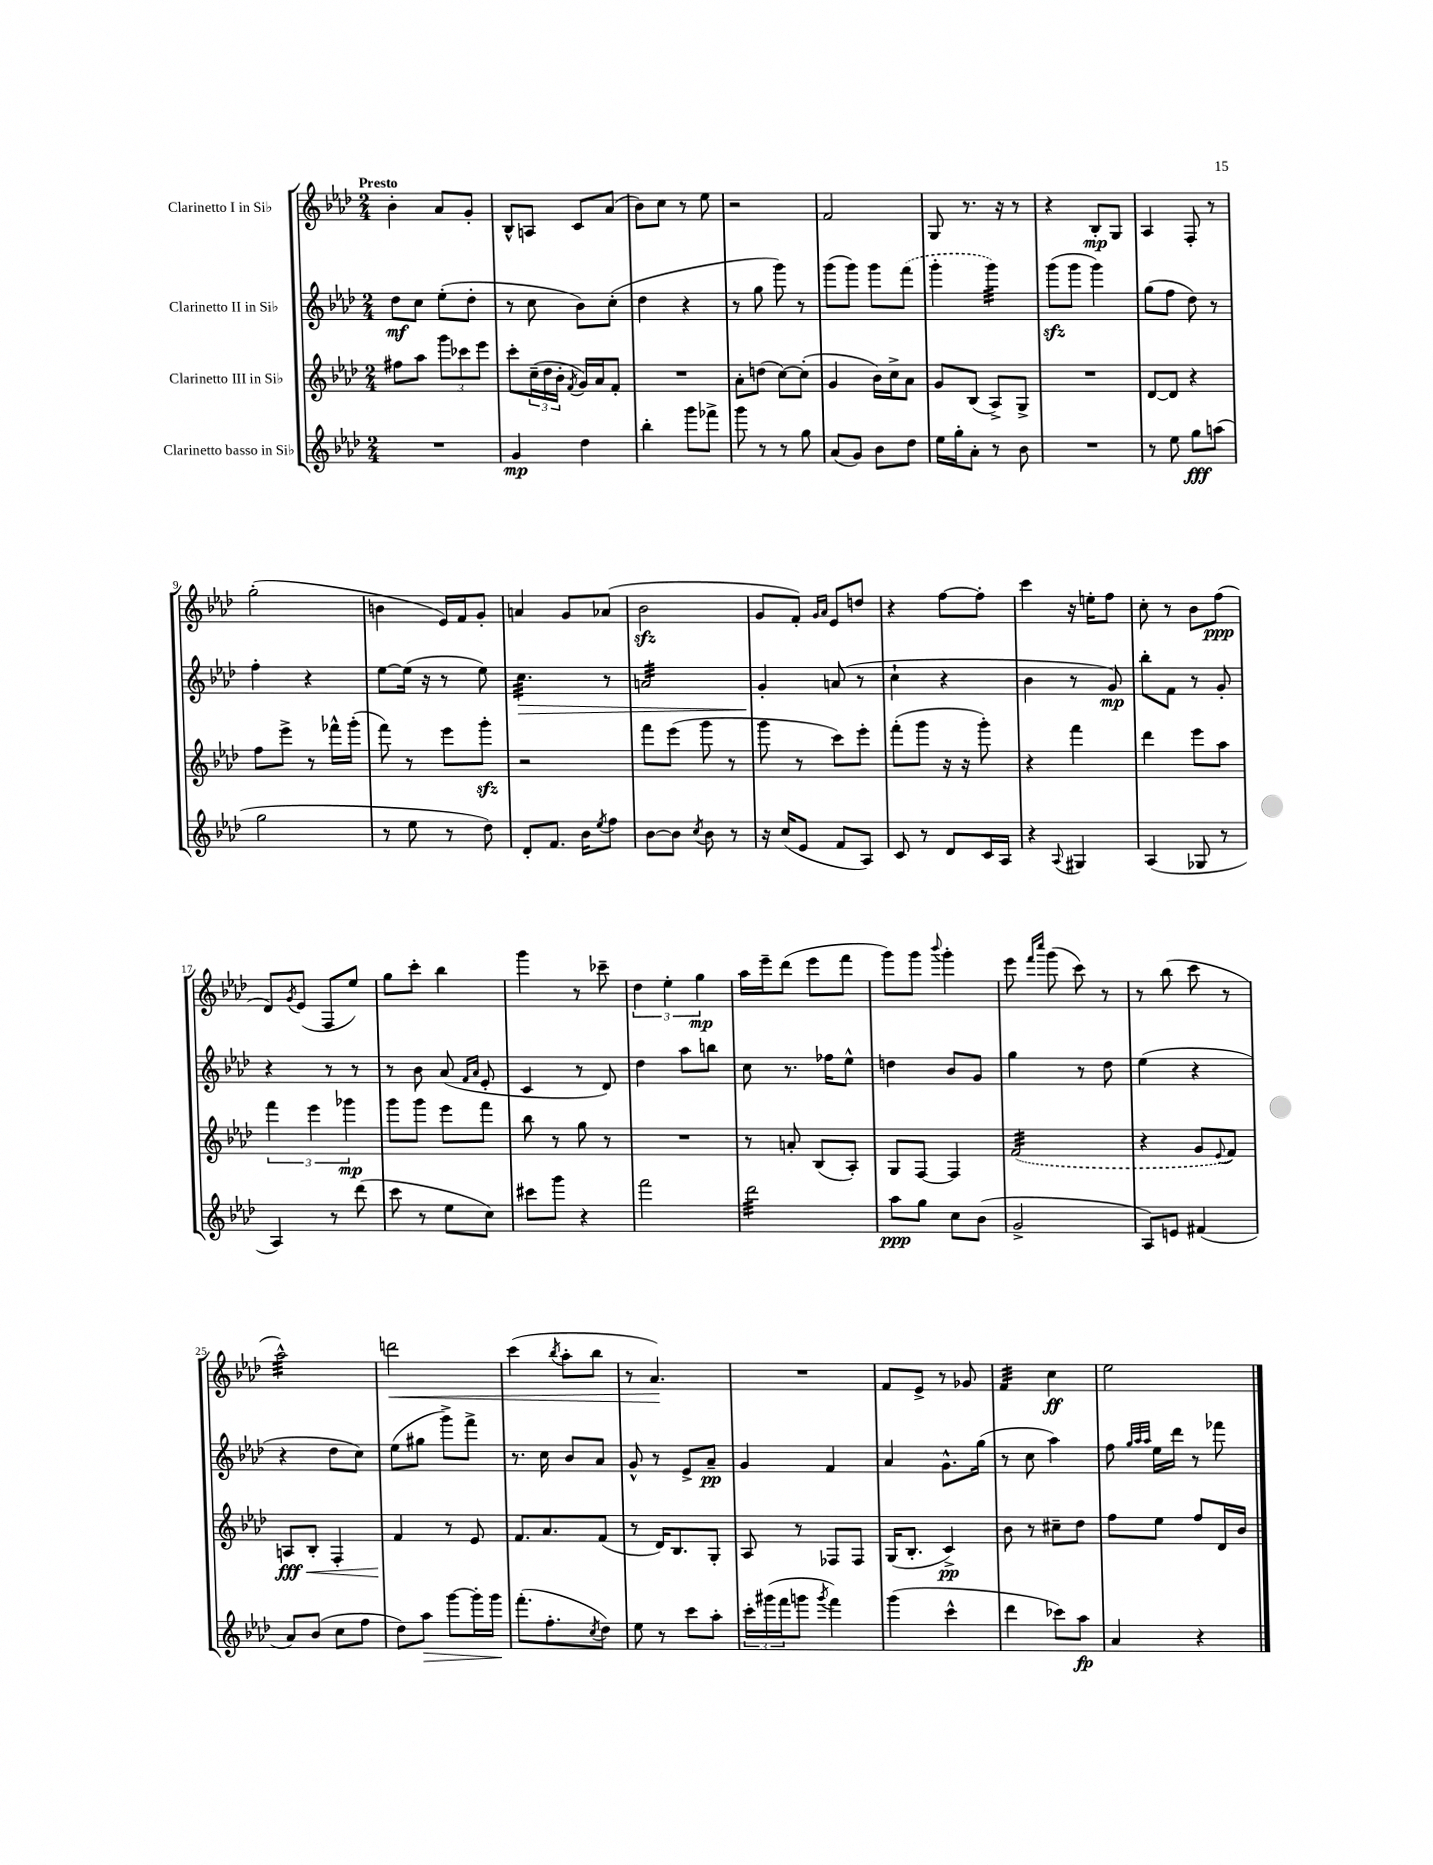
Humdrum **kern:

**kern	**kern	**kern	**kern
*staff4	*staff3	*staff2	*staff1
*clefG2	*clefG2	*clefG2	*clefG2
*k[b-e-a-d-]	*k[b-e-a-d-]	*k[b-e-a-d-]	*k[b-e-a-d-]
*M2/4	*M2/4	*M2/4	*M2/4
2r	8ff#	8dd-	4b-'
.	8aa-	8cc	.
.	12ggg	(8ee-'	8a-
.	12ccc-	.	.
.	.	8dd-'	8g'
.	12eee-	.	.
=	=	=	=
4g	8ccc'	8r	8B-^^
.	(24cc~	8cc	8A
.	24dd-	.	.
.	24b-'	.	.
.	8qf	.	.
4dd-	16g)	8b-)	8c
.	16a-	.	.
.	8f'	(8cc'	(8a-
=	=	=	=
4bb-'	2r	4dd-	8b-)
.	.	.	8cc
8ggg	.	4r	8r
8fff-^	.	.	8ee-
=	=	=	=
8ggg	8a-'	8r	2r
8r	(8dd	8gg	.
8r	[8cc)	8ggg)	.
8gg	(8cc']	8r	.
=	=	=	=
(8a-	4g	(8ggg	2f
8g)	.	8ggg)	.
8b-	16b-)	8ggg	.
.	16cc^	.	.
8dd-	8a-	(8fff	.
=	=	=	=
16ee-	8g	4ggg'	8G
16gg'	.	.	.
8a-'	(8B-	.	8.r
8r	8A-^)	4ggg)	.
.	.	.	16r
8b-	8G^	.	8r
=	=	=	=
2r	2r	(8ggg	4r
.	.	8ggg	.
.	.	4ggg)	8B-'
.	.	.	8G
=	=	=	=
8r	[8d-	(8gg	4A-
8ee-	8d-]	8ff	.
8gg	4r	8dd-)	8F'
(8aa	.	8r	8r
=	=	=	=
2gg	8ff	4ff'	(2gg'
.	8eee-^	.	.
.	8r	4r	.
.	16fff-^^	.	.
.	(16ggg'	.	.
=	=	=	=
8r	8fff)	[8ee-	4b
8ee-	8r	(16ee-]	.
.	.	16r	.
8r	8eee-	8r	16e-)
.	.	.	16f
8dd-)	8ggg'	8ee-)	8g'
=	=	=	=
8d-'	2r	4.cc	4a
8.f	.	.	.
.	.	.	8g
16b-	.	.	.
8qee-	.	.	.
8ff	.	8r	(8a-
=	=	=	=
[8b-	8fff	2a	2b-
8b-]	(8eee-	.	.
8qcc	.	.	.
8b-	8ggg	.	.
8r	8r	.	.
=	=	=	=
16r	8ggg	4g'	8g
(16cc	.	.	.
8e-	8r	.	8f')
.	.	.	16qqg
.	.	.	16qqa-
8f	8ccc)	(8a	8e-
8A-)	8eee-'	8r	8dd
=	=	=	=
8c	(8fff'	4cc`	4r
8r	8ggg	.	.
8d-	16r	4r	[8ff
.	16r	.	.
16c	8ggg')	.	8ff']
16A-	.	.	.
=	=	=	=
4r	4r	4b-	4ccc
8qqA-	.	.	.
4G#	4fff	8r	16r
.	.	.	16ee'
.	.	8g)	8ff
=	=	=	=
(4A-	4ddd-	8bb-'	8cc'
.	.	8f	8r
8G-	8eee-	8r	8b-
8r	8aa-	8g'	(8ff
=	=	=	=
4A-)	6fff	4r	8d-)
.	.	.	8qg
.	.	.	(8e-
.	6eee-	.	.
8r	.	8r	8F
.	6ggg-	.	.
(8ddd-	.	8r	8ee-)
=	=	=	=
8ccc	8ggg	8r	8gg
8r	8ggg	8b-	8ccc'
8ee-	8eee-	(8a-	4bb-
.	.	16qqf	.
.	.	16qqa-	.
8cc)	8fff	8e-'	.
=	=	=	=
8ccc#	8bb-	4c	4ggg
8ggg	8r	.	.
4r	8gg	8r	8r
.	8r	8d-)	8ccc-~
=	=	=	=
2fff	2r	4dd-	6dd-
.	.	.	6ee-'
.	.	8aa-	.
.	.	.	6gg
.	.	8bb	.
=	=	=	=
2ddd-	8r	8cc	16aa-
.	.	.	16eee-~
.	8a'	8.r	(8ddd-
.	(8B-	.	8eee-
.	.	16ff-	.
.	8A-')	8ee-^^	8fff
=	=	=	=
8aa-	8G	4dd	8ggg)
8gg	[8F	.	8ggg
.	.	.	8qqbbb-
8cc	4F]	8b-	4ggg'
(8b-	.	8g	.
=	=	=	=
2g^	(2f	4gg	8eee-
.	.	.	16qqfff
.	.	.	16qqcccc
.	.	.	(8ggg
.	.	8r	8ccc)
.	.	8dd-	8r
=	=	=	=
8A-)	4r	(4ee-	8r
8e	.	.	(8bb-
(4f#	8g	4r	8ccc
.	8qqe-	.	.
.	8f)	.	8r
=	=	=	=
8a-)	8A	4r	2aa-^^)
(8b-	8B-'	.	.
8cc	4F'	8dd-	.
8ff	.	8cc)	.
=	=	=	=
8dd-)	4f	(8ee-	2ddd
8aa-	.	8gg#	.
[8ggg	8r	8ggg^)	.
16ggg']	8e-	8fff^	.
16ggg	.	.	.
=	=	=	=
(8.fff'	8.f	8.r	(4ccc
8.ff'	8.a-	16cc	.
.	.	.	8qbb-
.	.	8b-	8aa-'
8qcc	.	.	.
8dd-)	(8f	8a-	8bb-
=	=	=	=
8ee-	8r	8g^^	8r
8r	16d-)	8r	4.a-)
.	8.B-	.	.
8ccc	.	8e-^	.
8aa-'	8G'	8a-~	.
=	=	=	=
24ccc'	8A-	4g	2r
(24ggg#	.	.	.
24fff	.	.	.
8ggg	8r	.	.
8qggg	.	.	.
4fff)	8F-	4f	.
.	8F-	.	.
=	=	=	=
(4ggg	(16G	4a-	8f
.	8.B-'	.	.
.	.	.	8e-^
4ccc^^	4c^)	8.g^^	8r
.	.	.	8g-
.	.	(16gg	.
=	=	=	=
4ddd-	8b-	8r	4f
.	8r	8cc	.
8ccc-)	8cc#~	4aa-)	4cc
8aa-	8dd-	.	.
=	=	=	=
4a-	8ff	8ff	2ee-
.	.	32qqgg	.
.	.	32qqaa-	.
.	.	32qqaa-	.
.	8ee-	16ee-	.
.	.	16ddd-	.
4r	8ff	8r	.
.	16d-	8fff-	.
.	16b-	.	.
==	==	==	==
*-	*-	*-	*-
